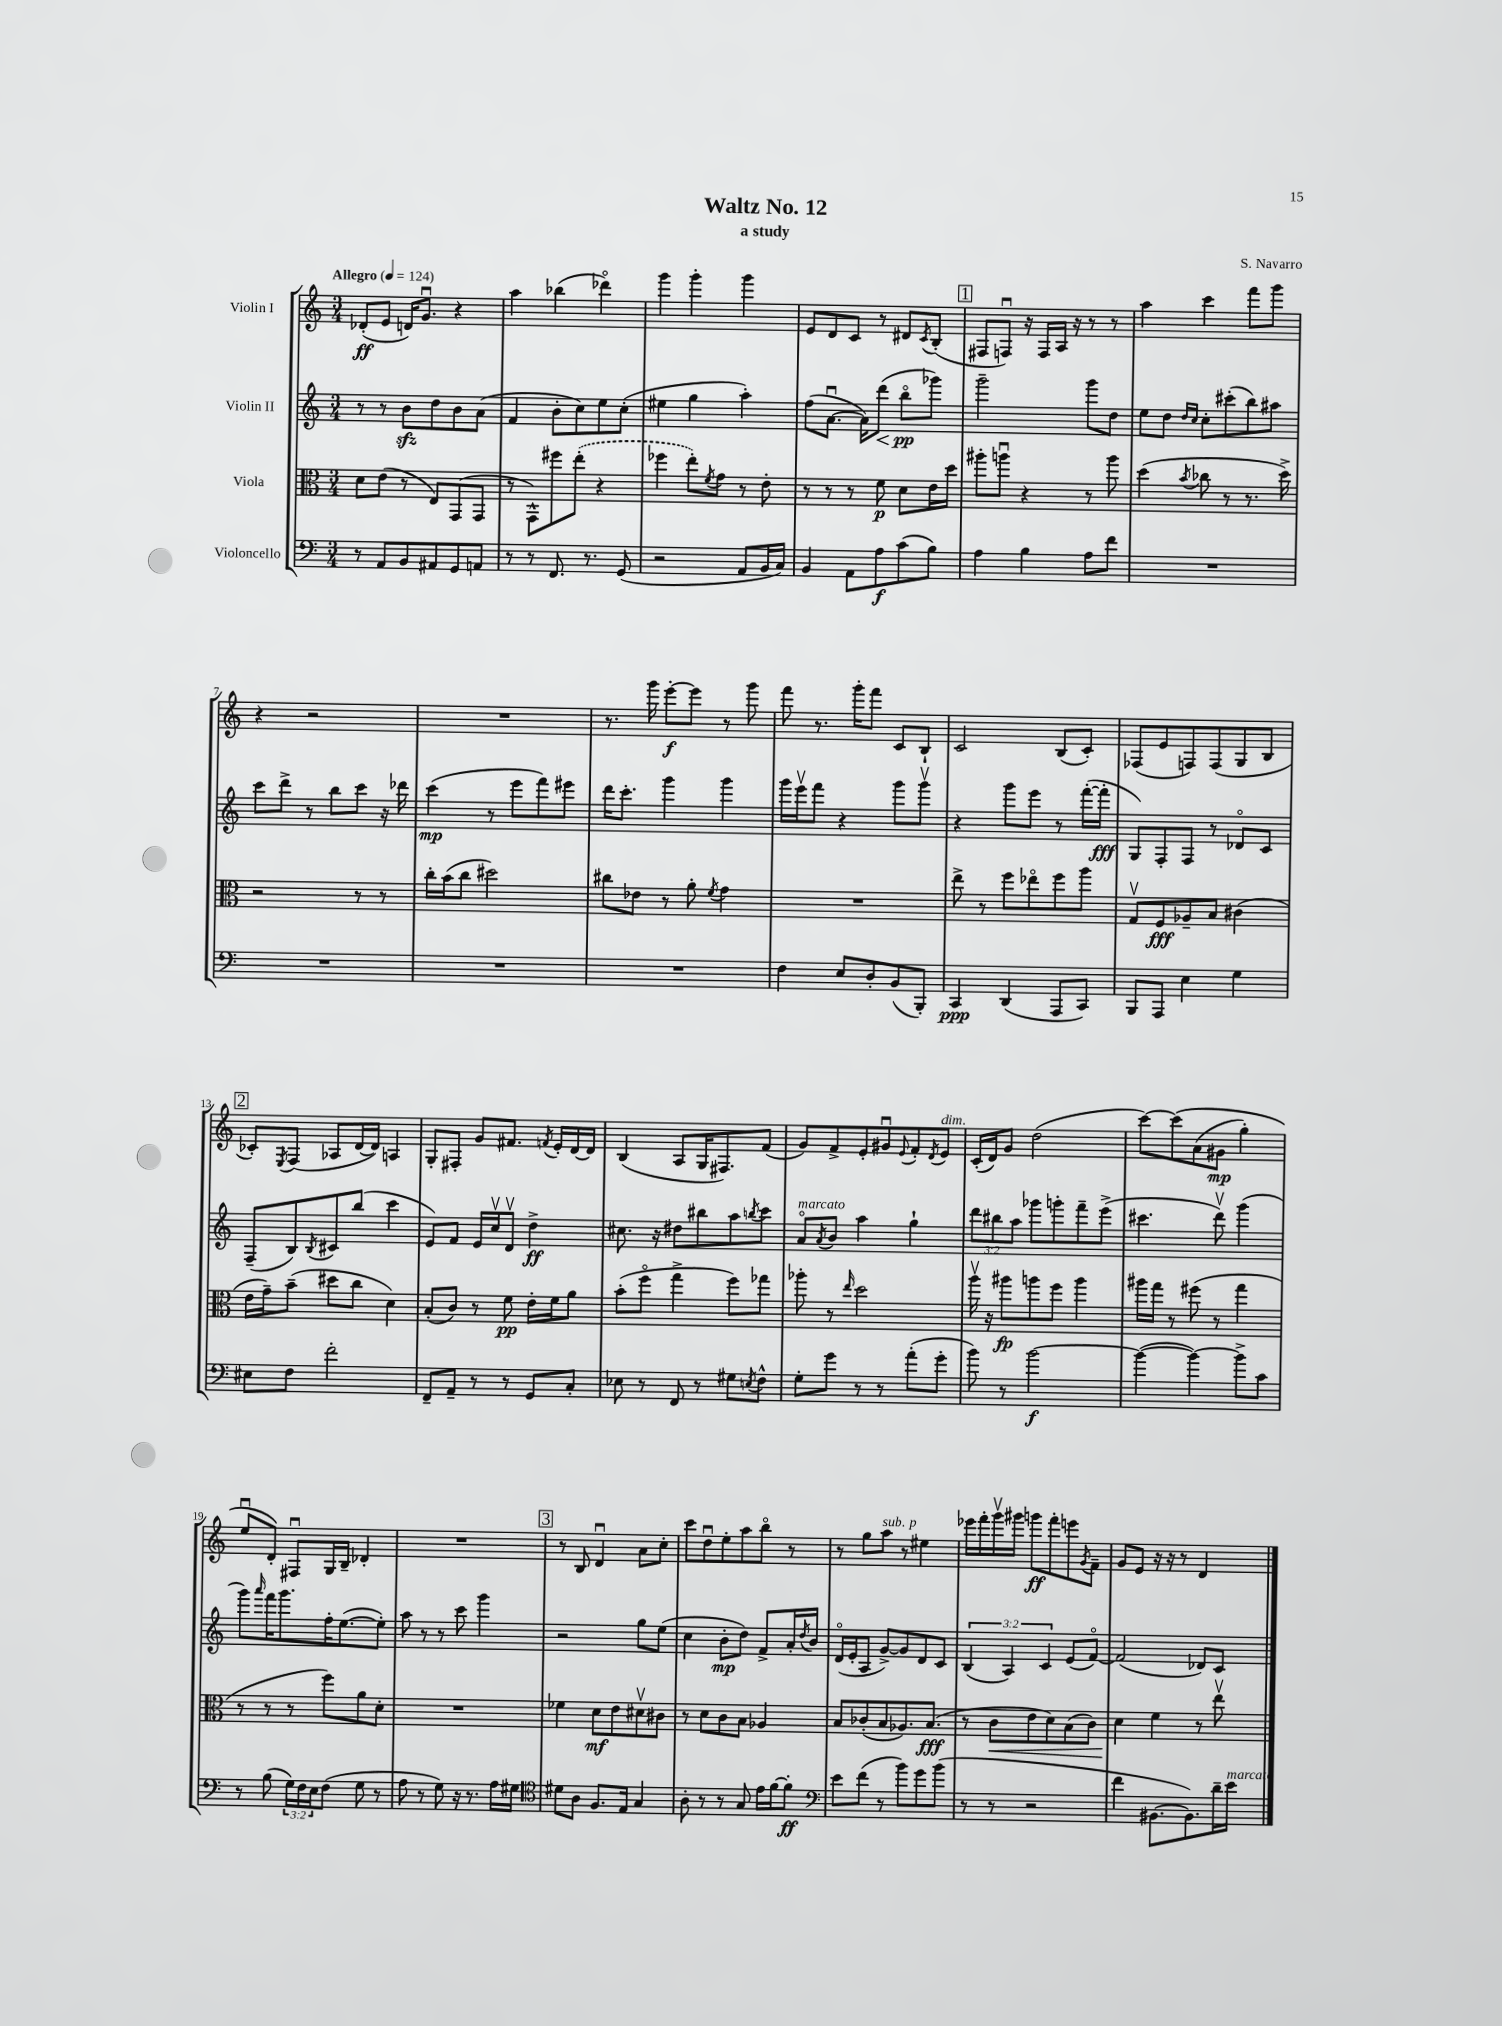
\header { title = "Waltz No. 12" composer = "S. Navarro" subtitle = "a study" }
<<
\new StaffGroup <<
\new Staff = "s0" \with { instrumentName = "Violin I" } {
    \clef treble \key c \major \numericTimeSignature \time 3/4 \tempo "Allegro" 4 = 124
    des'8-.\ff( e'8 d'16) g'8.\downbow r4 |
    a''4 bes''4( des'''4\flageolet) |
    g'''4 g'''4-. g'''4 |
    e'8 d'8 c'8 r8 dis'8 \acciaccatura { c'8 } b8-.( |
    \mark \markup { \box "1" } fis8 f8\downbow) r16 f16 a16 r16 r8 r8 |
    a''4 c'''4 f'''8 g'''8 |
    r4 r2 |
    R2. |
    r8. g'''16 e'''8~-.\f e'''8 r8 g'''8 |
    f'''8 r8. g'''16-. f'''8 c'8 b8-! |
    c'2 b8( c'8-.) |
    fes8( e'8 f8) f8( g8 b8 |
    \mark \markup { \box "2" } ces'8-.) \acciaccatura { e8 } f8( aes8 d'16~ d'16) a4 |
    g8-. fis8-. g'8 fis'8. \acciaccatura { f'8 } e'16-. d'16~ d'16 |
    b4( a8 g16 fis8.) f'8( |
    g'8) f'8-> e'8-. gis'8\downbow \appoggiatura { e'8 } f'8-. \acciaccatura { d'8 } e'8^\markup { \italic "dim." } |
    c'16-.( d'16) g'8 d''2( |
    c'''8~) c'''8\( a'8( gis'8\mp g''4-.) |
    e''8\downbow d'8-.\) fis8\downbow g16 b16-- des'4-. |
    R2. |
    \mark \markup { \box "3" } r8 b8 d'4\downbow a'8 c''8-. |
    c'''8 d''8\downbow e''8-. a''8 b''8\flageolet r8 |
    r8 g''8 a''8^\markup { \italic "sub. p" } r8 eis''4 |
    ees'''16 f'''16-. g'''16\upbow gis'''16 g'''8\ff f'''8-. e'''8 \acciaccatura { g'8 } f'8-- |
    g'8 e'8 r16 r16 r8 d'4 \bar "|." |
}
\new Staff = "s1" \with { instrumentName = "Violin II" } {
    \clef treble \key c \major \numericTimeSignature \time 3/4 \override Staff.TupletNumber.text = #tuplet-number::calc-fraction-text
    r8 r8 b'8\sfz d''8 b'8 a'8( |
    f'4 b'8-. c''8) e''8 c''8-.( |
    eis''4 g''4 a''4-.) |
    f''8( a'8.~\downbow a'16) d'''8\<( b''8\flageolet\pp\! ges'''8) |
    \mark \markup { \box "1" } g'''2-- g'''8 d''8 |
    e''8 d''8 \grace { d''16 c''16 } c''8-. cis'''8-.( b''8) ais''8 |
    c'''8 d'''8-> r8 b''8 c'''8 r16 des'''16 |
    c'''4\mp( r8 e'''8 f'''8) eis'''8 |
    d'''16 c'''8.-. g'''4 g'''4 |
    g'''16 e'''16\upbow f'''8 r4 g'''8 g'''8\upbow |
    r4 g'''8 e'''8 r8 f'''16~-.( f'''16-.\fff |
    g8) f8-. f8 r8 des'8\flageolet c'8 |
    \mark \markup { \box "2" } f8--( b8) \acciaccatura { b8 } cis'8 b''8( c'''4 |
    e'8) f'8 e'16 c''16\upbow d'8\upbow d''4->\ff |
    cis''8. r16 dis''8 bis''8 a''8 \acciaccatura { b''8 } c'''8 |
    a'8\flageolet^\markup { \italic "marcato" } \acciaccatura { a'8 } b'8 a''4 g''4-! |
    \tuplet 3/2 { d'''8 bis''8 a''8 } ges'''8 g'''8-. f'''8-- e'''8->( |
    cis'''4. d'''8\upbow) g'''4( |
    g'''8) \grace { a'''16 } f'''16 g'''8. f''16-. e''8.~( e''8-.) |
    a''8 r8 r8 c'''8 g'''4 |
    \mark \markup { \box "3" } r2 g''8 e''8( |
    c''4 b'8-.\mp d''8) f'8-> a'16-. \acciaccatura { d''8 } b'16 |
    d'16\flageolet( e'16-. a8 g'8~->) g'8 d'8 c'8 |
    \tuplet 3/2 { b4( a4) c'4 } e'8( f'8~\flageolet) |
    f'2( des'8) c'8 \bar "|." |
}
\new Staff = "s2" \with { instrumentName = "Viola" } {
    \clef alto \key c \major \numericTimeSignature \time 3/4
    d'8 e'8( r8 e8) g,8( g,8 |
    r8 g,8-^) fis''8 \once \slurDashed e''8-.( r4 |
    fes''4 e''8-.) \acciaccatura { f'8 } g'8 r8 e'8-. |
    r8 r8 r8 f'8\p d'8 e'16 d''16 |
    \mark \markup { \box "1" } ais''8-. a''8\downbow r4 r8 a''8 |
    d''4( \acciaccatura { b'8 } ces''8 r8 r8. d''16->) |
    r2 r8 r8 |
    c''16-. b'16( c''8 dis''2) |
    cis''8 ees'8 r8 a'8-. \acciaccatura { f'8 } g'4 |
    R2. |
    e''8-> r8 f''8 ees''8\flageolet f''8 a''8 |
    g8\upbow f8\fff aes8-- b8 cis'4( |
    \mark \markup { \box "2" } e'16 g'16--) b'8--( dis''8 c''8 d'4) |
    b8-.( c'8) r8 f'8\pp e'16-. f'16 a'8 |
    b'8-.( f''8\flageolet g''4-> f''8) ges''8 |
    aes''8-. r8 \grace { e''16 } d''2 |
    a''16\upbow r16 ais''8\fp a''8 f''8 a''4 |
    ais''16 g''16 r8 fis''8( r8 g''4 |
    r8 r8 r8 f''8) a'8 d'8-. |
    R2. |
    \mark \markup { \box "3" } fes'4 d'8\mf e'8 dis'8\upbow cis'8 |
    r8 d'8 c'8 b8 aes4 |
    b8 ces'8-.( b8 aes8.) b8.\fff( |
    r8 c'8\< e'8 d'8) b8( c'8) |
    d'4\! f'4 r8 e''8\upbow \bar "|." |
}
\new Staff = "s3" \with { instrumentName = "Violoncello" } {
    \clef bass \key c \major \numericTimeSignature \time 3/4 \override Staff.TupletNumber.text = #tuplet-number::calc-fraction-text
    r8 a,8 b,8 ais,8 g,8 a,8 |
    r8 r8 f,8. r8. g,8( |
    r2 a,8 b,16 c16) |
    b,4 a,8 a8\f c'8( b8) |
    \mark \markup { \box "1" } a4 b4 a8 f'8 |
    R2. |
    R2. |
    R2. |
    R2. |
    f4 e8 d8-. b,8( b,,8-.) |
    c,4\ppp d,4( a,,8 c,8) |
    b,,8 a,,8 e4 g4 |
    \mark \markup { \box "2" } eis8 f8 f'2-. |
    f,8-- a,8-- r8 r8 g,8 c8-. |
    ees8 r8 f,8 r8 gis8 \acciaccatura { e8 } f8-^ |
    g8-. g'8 r8 r8 a'8-.( g'8-. |
    b'8) r8 b'2~\f |
    b'4~( b'4~) b'8-> c'8 |
    r8 b8( \tuplet 3/2 { g16) f16 e16 } f8( g8 r8 |
    a8 r8 g8) r16 r8. a16 gis16 |
    \mark \markup { \box "3" } \clef tenor dis'8 a8 f8. e16 g4 |
    a8-. r8 r8 g8 e'16 f'16~ f'8-.\ff |
    \clef bass e'8 f'8( r8 b'8) g'8 b'8( |
    r8 r8 r2 |
    f'4 bis,8.~ bis,8.) d'16-- e'16^\markup { \italic "marcato" } \bar "|." |
}
>>
>>
